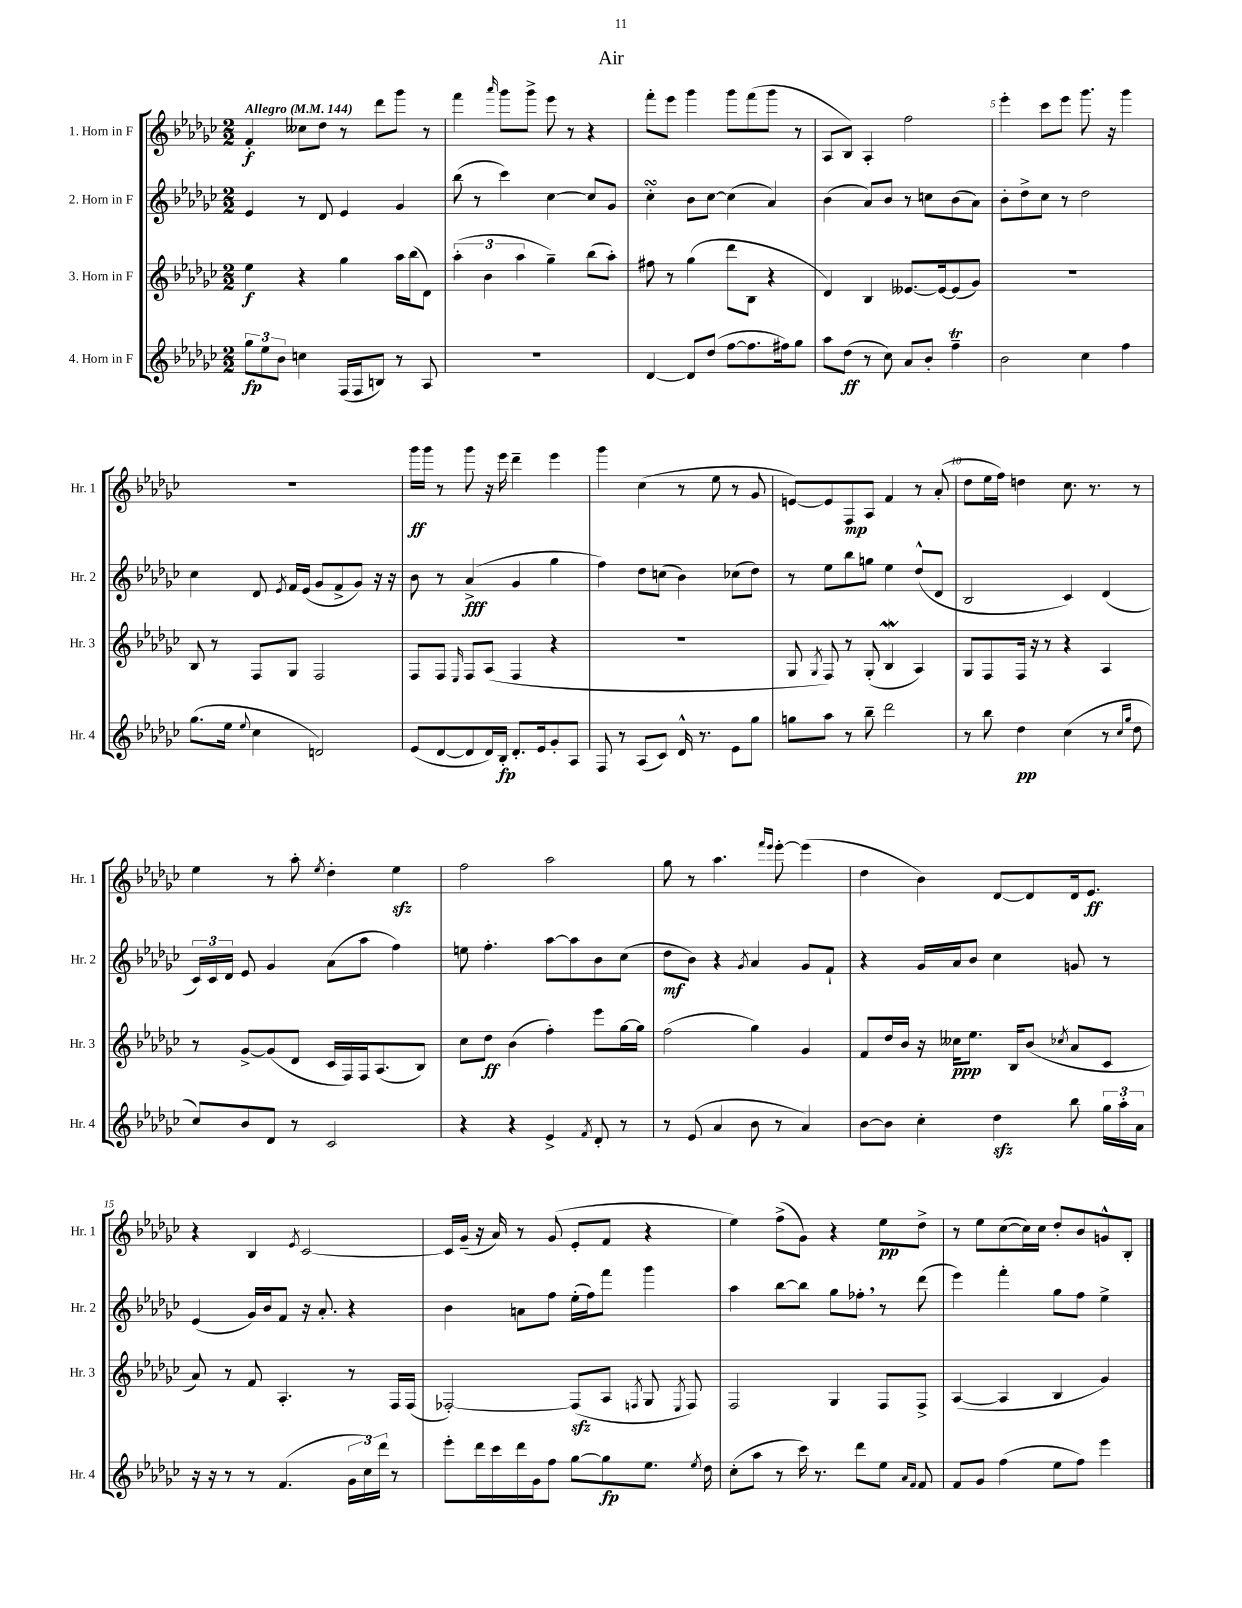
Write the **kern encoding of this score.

**kern	**dynam	**kern	**dynam	**kern	**dynam	**kern	**dynam
*part4	*part4	*part3	*part3	*part2	*part2	*part1	*part1
*staff4	*staff4	*staff3	*staff3	*staff2	*staff2	*staff1	*staff1
*I"4. Horn in F	*	*I"3. Horn in F	*	*I"2. Horn in F	*	*I"1. Horn in F	*
*I'Hr. 4	*	*I'Hr. 3	*	*I'Hr. 2	*	*I'Hr. 1	*
*clefG2	*	*clefG2	*	*clefG2	*	*clefG2	*
*k[b-e-a-d-g-c-]	*	*k[b-e-a-d-g-c-]	*	*k[b-e-a-d-g-c-]	*	*k[b-e-a-d-g-c-]	*
*M2/2	*	*M2/2	*	*M2/2	*	*M2/2	*
*MM144	*	*MM144	*	*MM144	*	*MM144	*
=1	=1	=1	=1	=1	=1	=1	=1
!	!	!	!	!	!	!LO:TX:a:B:t=Allegro	!
12gg-\L	fp	4ee-\	f	4e-/	.	4f'/	f
12ee-\	.	.	.	.	.	.	.
12b-\J	.	.	.	.	.	.	.
4ccn\	.	4r	.	8r	.	8cc--X\L	.
.	.	.	.	8d-/	.	8dd-\J	.
(16F/LL	.	4gg-\	.	4e-/	.	8r	.
16F/J	.	.	.	.	.	.	.
8Bn/J)	.	.	.	.	.	8ddd-\L	.
8r	.	16aa-\LL	.	4g-/	.	8ggg-\J	.
.	.	(16bb-\J	.	.	.	.	.
8A-/	.	8d-\J)	.	.	.	8r	.
=2	=2	=2	=2	=2	=2	=2	=2
1r	.	(6aa-'\	.	(8bb-\	.	4fff\	.
.	.	.	.	8r	.	.	.
.	.	6b-\	.	.	.	.	.
.	.	.	.	.	.	16qqaaa-/	.
.	.	.	.	4ccc-\)	.	8ggg-\L	.
.	.	6aa-\	.	.	.	.	.
.	.	.	.	.	.	8ggg-^\J	.
.	.	4gg-~\)	.	[4cc-\	.	8eee-\	.
.	.	.	.	.	.	8r	.
.	.	(8bb-\L	.	8cc-/L]	.	4r	.
.	.	8aa-'\J)	.	8g-/J	.	.	.
=3	=3	=3	=3	=3	=3	=3	=3
[4d-/	.	8ff#X\	.	4cc-sSSs'\	.	8fff'\L	.
.	.	8r	.	.	.	8eee-\J	.
8d-/L]	.	(4gg-\	.	8b-\L	.	4ggg-\	.
(8dd-/J	.	.	.	[8cc-\J	.	.	.
[8ff\L	.	8ddd-\L	.	(4cc-\]	.	8ggg-\L	.
8.ff\]	.	8B-\J	.	.	.	(8fff\	.
.	.	4r	.	4a-/)	.	8ggg-\J	.
16ff#X\k)	.	.	.	.	.	.	.
8gg-\J	.	.	.	.	.	8r	.
=4	=4	=4	=4	=4	=4	=4	=4
8aa-\L	.	4d-/)	.	(4b-\	.	8A-/L	.
(8dd-\J	ff	.	.	.	.	8B-/J)	.
8r	.	4B-/	.	8a-/L)	.	4A-'/	.
8cc-\)	.	.	.	8b-/J	.	.	.
8a-/L	.	[8.e--X/L	.	8r	.	2ff\	.
8b-'/J	.	.	.	8ccn\L	.	.	.
.	.	16e--/k_	.	.	.	.	.
4fft~\	.	(8e--/]	.	(8b-\	.	.	.
.	.	8g-/J)	.	8a-\J)	.	.	.
=5	=5	=5	=5	=5	=5	=5	=5
2b-\	.	1r	.	8b-'\L	.	4eee-'\	.
.	.	.	.	8dd-^\	.	.	.
.	.	.	.	8cc-\J	.	8ccc-\L	.
.	.	.	.	8r	.	8eee-\J	.
4cc-\	.	.	.	2dd-\	.	8.ggg-\	.
.	.	.	.	.	.	16r	.
4ff\	.	.	.	.	.	4ggg-\	.
!!LO:LB:g=z
=6	=6	=6	=6	=6	=6	=6	=6
(8.gg-\L	.	8B-/	.	4cc-\	.	1r	.
.	.	8r	.	.	.	.	.
16ee-\Jk	.	.	.	.	.	.	.
8qqee-/	.	.	.	.	.	.	.
4cc-\	.	8F/L	.	8d-/	.	.	.
.	.	.	.	8qe-/	.	.	.
.	.	8G-/J	.	16f/LL	.	.	.
.	.	.	.	(16e-/JJ	.	.	.
2dn/)	.	2F/	.	8g-/L	.	.	.
.	.	.	.	8f^/	.	.	.
.	.	.	.	8g-/J)	.	.	.
.	.	.	.	16r	.	.	.
.	.	.	.	16r	.	.	.
=7	=7	=7	=7	=7	=7	=7	=7
(8e-/L	.	8F/L	.	8b-\	.	16ggg-\LL	ff
.	.	.	.	.	.	16ggg-\JJ	.
[8d-/	.	8F/J	.	8r	.	8r	.
.	.	16qqE-/	.	.	.	.	.
8d-/]	.	8F/L	.	(4a-^/	fff	8ggg-\	.
16d-/L)	.	(8A-/J	.	.	.	16r	.
16B-'/JJ	fp	.	.	.	.	16eee-\	.
8.d-'/L	.	4F/	.	4g-/	.	4ddd-~\	.
16e-/k	.	.	.	.	.	.	.
8g-'/	.	4r	.	4gg-\	.	4eee-\	.
8A-/J	.	.	.	.	.	.	.
=8	=8	=8	=8	=8	=8	=8	=8
8F/	.	1r	.	4ff\)	.	4ggg-\	.
8r	.	.	.	.	.	.	.
(8A-/L	.	.	.	8dd-\L	.	(4cc-\	.
8c-/J)	.	.	.	(8ccn\J	.	.	.
16d-^^/	.	.	.	4b-\)	.	8r	.
8.r	.	.	.	.	.	.	.
.	.	.	.	.	.	8ee-\	.
8e-\L	.	.	.	(8cc-X\L	.	8r	.
8gg-\J	.	.	.	8dd-\J)	.	8g-/	.
=9	=9	=9	=9	=9	=9	=9	=9
8ggn\L	.	8G-/	.	8r	.	[8en/L)	.
.	.	8qG-/	.	.	.	.	.
8aa-\J	.	8F/)	.	8ee-\L	.	8e/]	.
8r	.	8r	.	8bb-\	.	8F/	mp
8bb-~\	.	(8G-'/	.	8ggn\J	.	8A-/J	.
2ddd-\	.	4B-W/	.	4ee-\	.	4f/	.
.	.	4A-/)	.	(8dd-^^/L	.	8r	.
.	.	.	.	8d-/J	.	(8a-'/	.
=10	=10	=10	=10	=10	=10	=10	=10
8r	.	8G-/L	.	2B-/	.	8dd-\L	.
8bb-\	.	8F/	.	.	.	16ee-\L	.
.	.	.	.	.	.	16ff\JJ)	.
4dd-\	pp	16F/Jk	.	.	.	4ddn\	.
.	.	16r	.	.	.	.	.
.	.	8r	.	.	.	.	.
(4cc-\	.	4r	.	4c-/)	.	8.cc-\	.
.	.	.	.	.	.	8.r	.
8r	.	4A-/	.	(4d-/	.	.	.
16qqcc-/LL	.	.	.	.	.	.	.
16qqgg-/JJ	.	.	.	.	.	.	.
8dd-\	.	.	.	.	.	8r	.
!!LO:LB:g=z
=11	=11	=11	=11	=11	=11	=11	=11
8cc-/L)	.	8r	.	24c-/LL)	.	4ee-\	.
.	.	.	.	24c-/	.	.	.
.	.	.	.	24d-/JJ	.	.	.
8b-/	.	[8g-^/L	.	8e-/	.	.	.
8d-/J	.	(8g-/]	.	4g-/	.	8r	.
8r	.	8d-/J	.	.	.	8aa-'\	.
.	.	.	.	.	.	8qee-/	.
2c-/	.	16c-/LL	.	(8a-\L	.	4dd-'\	.
.	.	16F/)	.	.	.	.	.
.	.	16F/J	.	8aa-\J	.	.	.
.	.	(8.A-/	.	.	.	.	.
.	.	.	.	4ff\)	.	4ee-zz\	.
.	.	8B-/J)	.	.	.	.	.
=12	=12	=12	=12	=12	=12	=12	=12
4r	.	8cc-\L	.	8een\	.	2ff\	.
.	.	8dd-\J	ff	4.ff'\	.	.	.
4r	.	(4b-\	.	.	.	.	.
4e-^/	.	4ff'\)	.	[8aa-\L	.	2aa-\	.
.	.	.	.	8aa-\]	.	.	.
8qf/	.	.	.	.	.	.	.
8d-'/	.	8eee-\L	.	8b-\	.	.	.
8r	.	[16gg-\L	.	(8cc-\J	.	.	.
.	.	16gg-\JJ]	.	.	.	.	.
=13	=13	=13	=13	=13	=13	=13	=13
8r	.	(2ff\	.	8dd-\L	mf	8gg-\	.
(8e-/	.	.	.	8b-\J)	.	8r	.
4a-/	.	.	.	4r	.	4.aa-\	.
.	.	.	.	8qg-/	.	.	.
8b-\	.	4gg-\)	.	4a-/	.	.	.
.	.	.	.	.	.	16qqfff/LL	.
.	.	.	.	.	.	16qqeee-/JJ	.
8r	.	.	.	.	.	[8eee-'\	.
4a-/)	.	4g-/	.	8g-/L	.	(4eee-\]	.
.	.	.	.	8f`/J	.	.	.
=14	=14	=14	=14	=14	=14	=14	=14
[8b-\L	.	8f/L	.	4r	.	4dd-\	.
8b-\J]	.	16dd-/L	.	.	.	.	.
.	.	16b-/JJ	.	.	.	.	.
4cc-'\	.	16r	.	16g-/LL	.	4b-\)	.
.	.	16cc--X\KL	ppp	16a-/J	.	.	.
.	.	8.ee-\J	.	8b-/J	.	.	.
4dd-zz\	.	.	.	4cc-\	.	[8d-/L	.
.	.	16B-/KL	.	.	.	.	.
.	.	(8b-/J	.	.	.	8d-/]	.
.	.	8qcc-X/	.	.	.	.	.
8bb-\	.	8a-/L	.	8gn/	.	16d-/k	.
.	.	.	.	.	.	8.e-/J	ff
24gg-\LL	.	8c-/J	.	8r	.	.	.
24aa-'\	.	.	.	.	.	.	.
24a-\JJ	.	.	.	.	.	.	.
!!LO:LB:g=z
=15	=15	=15	=15	=15	=15	=15	=15
16r	.	8a-/)	.	(4e-/	.	4r	.
16r	.	.	.	.	.	.	.
8r	.	8r	.	.	.	.	.
8r	.	8f/	.	16g-/LL)	.	4B-/	.
.	.	.	.	16b-/J	.	.	.
(4.f/	.	4.A-'/	.	8f/J	.	.	.
.	.	.	.	.	.	8qe-/	.
.	.	.	.	16r	.	[2c-/	.
.	.	.	.	8.a-'/	.	.	.
24g-\LL	.	8r	.	4r	.	.	.
24cc-\)	.	.	.	.	.	.	.
24ddd-\JJ	.	.	.	.	.	.	.
8r	.	16F/LL	.	.	.	.	.
.	.	(16F/JJ	.	.	.	.	.
=16	=16	=16	=16	=16	=16	=16	=16
8eee-'\L	.	[2F-X'/)	.	4b-\	.	16c-/LL]	.
.	.	.	.	.	.	(16g-~/JJ	.
16ddd-\L	.	.	.	.	.	16r	.
16ccc-\	.	.	.	.	.	16a-/)	.
16ddd-\	.	.	.	8an\L	.	8r	.
16g-\J	.	.	.	.	.	.	.
8ff\J	.	.	.	8ff\J	.	(8g-/	.
[8gg-\L	.	(8F-zz/L]	.	(16ee-'\LL	.	8e-'/L	.
.	.	.	.	16ff\J)	.	.	.
8gg-\]	fp	8A-/J	.	8fff\J	.	8f/J	.
.	.	8qFn/	.	.	.	.	.
8.ee-\J	.	8G-/	.	4ggg-\	.	4r	.
.	.	8qE-/	.	.	.	.	.
.	.	8F/)	.	.	.	.	.
8qee-/	.	.	.	.	.	.	.
16dd-\	.	.	.	.	.	.	.
=17	=17	=17	=17	=17	=17	=17	=17
(8cc-'\L	.	2F/	.	4aa-\	.	4ee-\)	.
8aa-\J	.	.	.	.	.	.	.
8r	.	.	.	[8bb-\L	.	(8ff^\L	.
16ccc-\)	.	.	.	8bb-\J]	.	8g-\J)	.
8.r	.	.	.	.	.	.	.
.	.	4G-/	.	8gg-\L	.	4r	.
8ddd-\L	.	.	.	8ff-X',\J	.	.	.
8ee-\J	.	8F/L	.	8r	.	8ee-\L	pp
16qqa-/LL	.	.	.	.	.	.	.
16qqf/JJ	.	.	.	.	.	.	.
8f/	.	8F^/J	.	(8ddd-\	.	8dd-^\J	.
=18	=18	=18	=18	=18	=18	=18	=18
8f/L	.	([4A-/	.	4eee-\)	.	8r	.
8g-/J	.	.	.	.	.	8ee-\L	.
(4ff\	.	4A-/]	.	4fff'\	.	([8cc-\	.
.	.	.	.	.	.	16cc-\L])	.
.	.	.	.	.	.	16cc-\JJ	.
8ee-\L	.	4B-/	.	8gg-\L	.	8dd-'/L	.
8ff\J)	.	.	.	8ff\J	.	8b-/	.
4eee-\	.	4g-/)	.	4ee-^\	.	8gn^^/	.
.	.	.	.	.	.	8B-'/J	.
==	==	==	==	==	==	==	==
*-	*-	*-	*-	*-	*-	*-	*-
